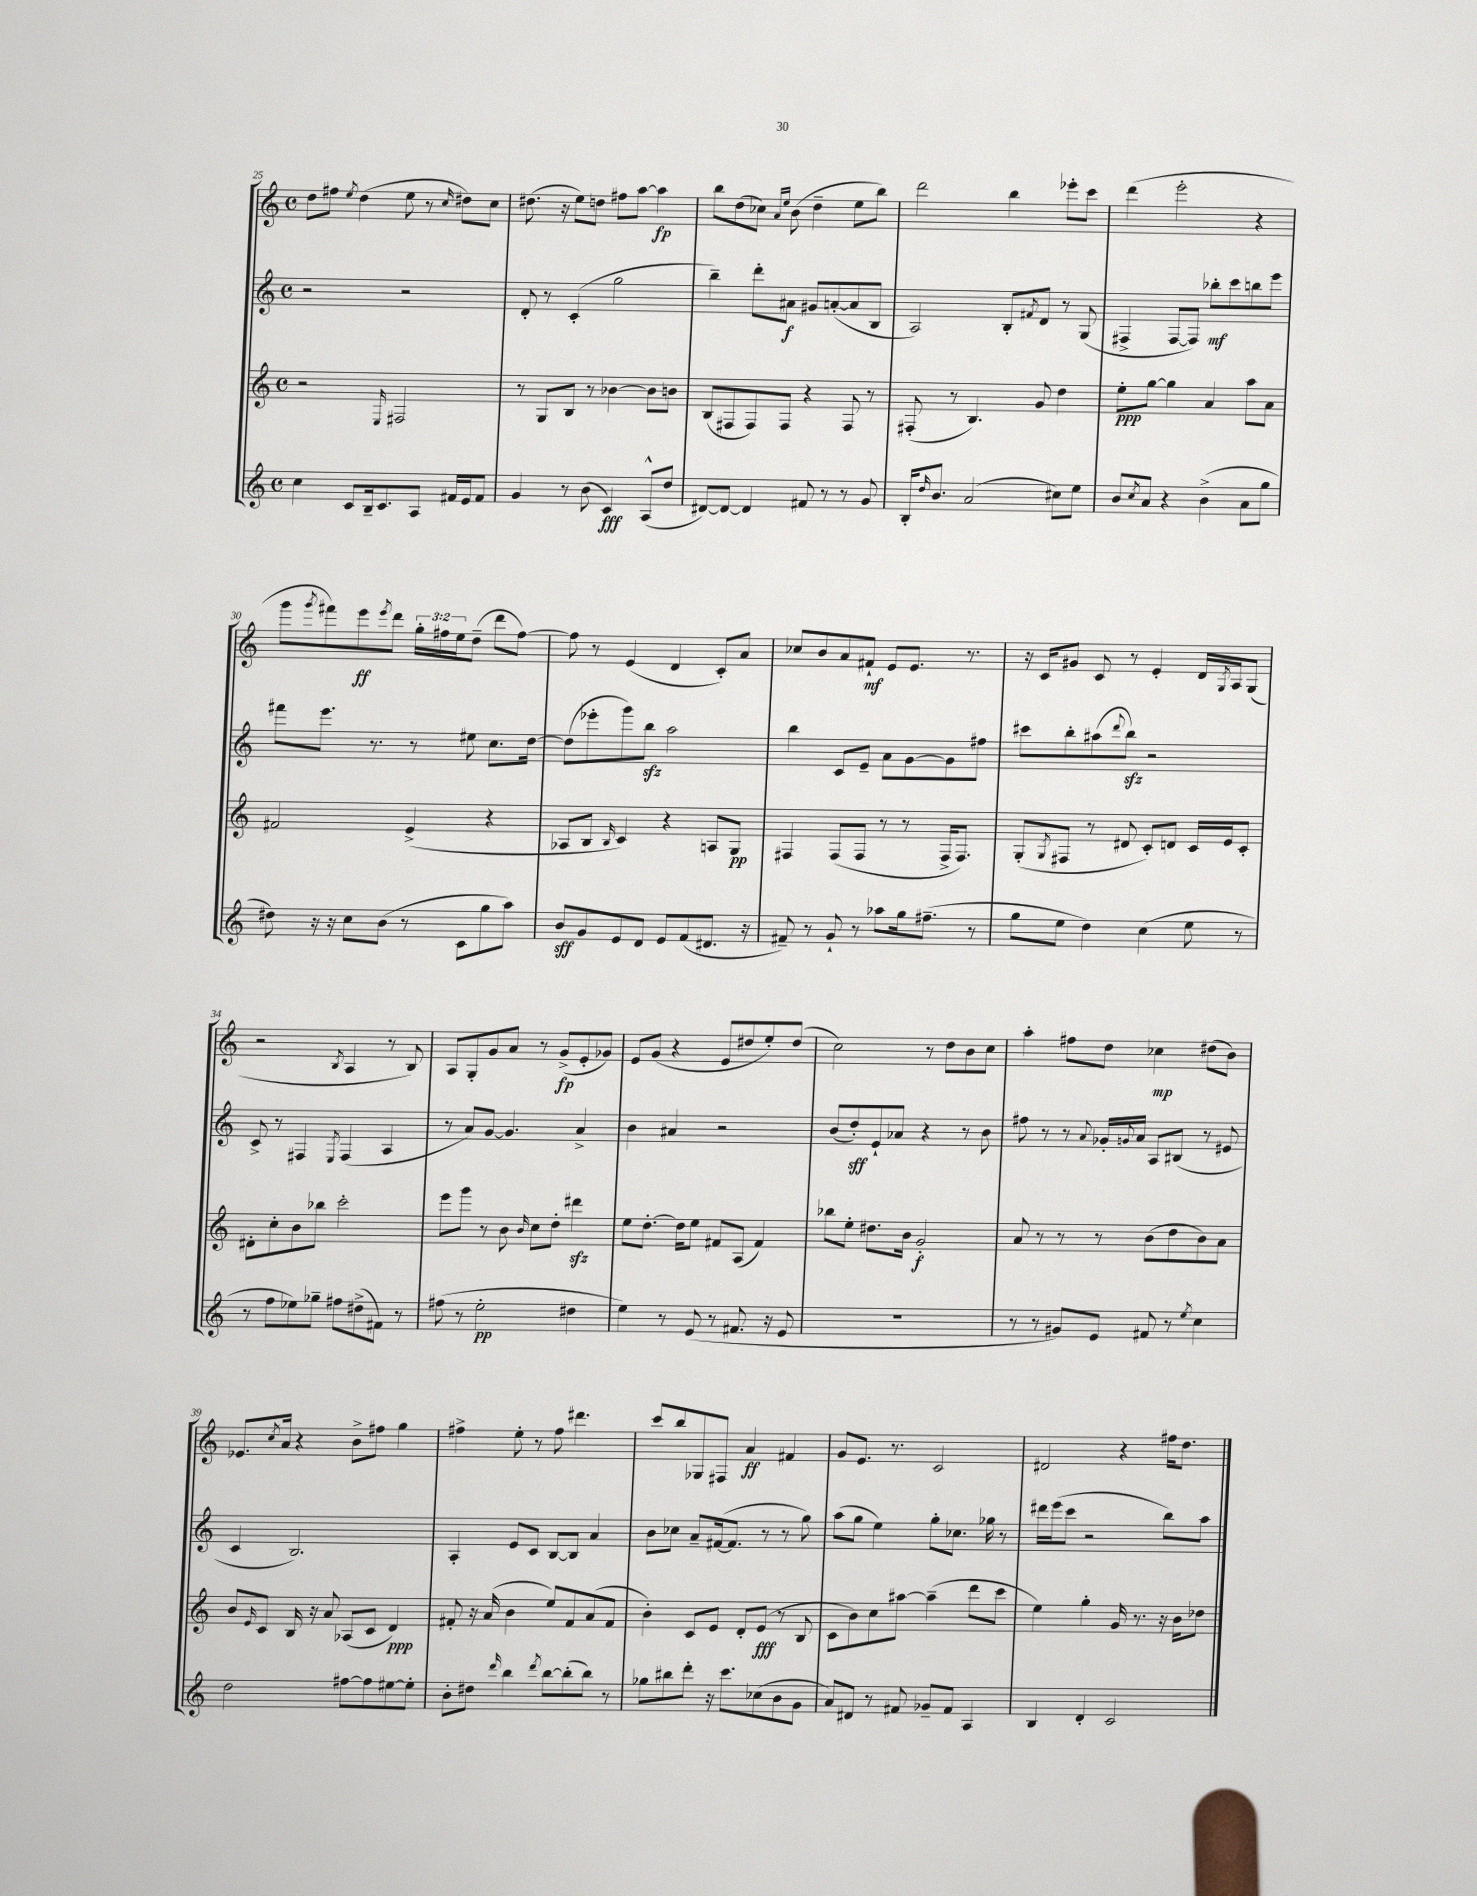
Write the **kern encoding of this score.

**kern	**kern	**kern	**kern
*staff4	*staff3	*staff2	*staff1
*clefG2	*clefG2	*clefG2	*clefG2
*k[]	*k[]	*k[]	*k[]
*M4/4	*M4/4	*M4/4	*M4/4
*met(c)	*met(c)	*met(c)	*met(c)
4cc	2r	2r	8dd
.	.	.	8ff#
.	.	.	8qee
8c	.	.	(4dd
16B~	.	.	.
8.c	.	.	.
.	16qqE	.	.
.	2F#	2r	8ee
8A	.	.	8r
.	.	.	16qqcc
16f#	.	.	8dd#)
16e	.	.	.
8f#	.	.	8cc
=	=	=	=
4g	8r	8d'	(8.dd#
.	8G	8r	.
.	.	.	16r
8r	8B	(4c'	8ee)
(8b	8r	.	8dd
4c)	[4b-	2gg	8ff#
.	.	.	[8aa
(8A^^	8b-]	.	4aa]
8dd	8b	.	.
=	=	=	=
[8d#)	(8B	4bb~)	8bb
8d#_	8F#	.	(8dd
4d#]	8F#)	8ddd'	8cc-)
.	.	.	16qqa
.	.	.	16qqee
.	8F#	8a#	(8b
8f#	4r	8g#	4dd~
8r	.	([8a'	.
8r	8F#	8a]	8ee
8g	8r	8B	8bb)
=	=	=	=
16B'	(8F#'	2A)	2ddd
16qqdd	.	.	.
8.b	.	.	.
.	8r	.	.
(2a	4.B)	.	.
.	.	8B'	4bb
.	.	8qf#	.
.	8g	8d	.
8cc#)	4dd	8r	8eee-'
8ee	.	(8G	8ccc
=	=	=	=
8b	8ee'	4F#^	(4ddd
8qcc	.	.	.
8a	[8gg	.	.
4r	4gg]	[8F#	2eee'
.	.	8F#])	.
(4b^	4a	8bb-'	.
.	.	8ccc	.
8a	8aa	8bb	4r
8gg	8a	8eee	.
=	=	=	=
8dd#)	2f#	8fff#	8ggg
.	.	.	8qggg
16r	.	8.eee	8fff#)
16r	.	.	.
8cc	.	.	8eee
.	.	8.r	.
.	.	.	8qeee
(8b	.	.	8ddd
8r	(4e^	8r	24gg'
.	.	.	24ff#
.	.	.	24ee
8c	.	8ee#	(8dd~
8gg	4r	8.cc	8ddd
8aa)	.	.	[8ff#)
.	.	[16dd	.
=	=	=	=
8b	8A-	(8dd]	8ff#]
8g	8B	8eee-'	8r
.	16qqB	.	.
8e	4c)	8ggg)	(4e
8d	.	8bb	.
8e	4r	2aa	4d
(8f	.	.	.
8.d#	8A	.	8c')
.	8G	.	8a
16r	.	.	.
=	=	=	=
8f#~)	4F#	4bb	8cc-
8r	.	.	8b
8g`	(8F#	8c	8a
8r	8F#	8e~	8f#`
8aa-	8r	8a	8e
16gg	8r	[8g	8.e
(8.ff#~	.	.	.
.	16F#^	8g]	.
.	8.F#)	.	8.r
8r	.	8ff#	.
=	=	=	=
8gg	(8G'	8ccc#	16r
.	.	.	16c
.	8qG	.	.
8ee	8F#	8bb'	8g#
4dd)	8r	(8aa#	8c
.	.	8qqddd	.
.	8d#	8bb)	8r
(4cc	8c')	2r	4e'
.	8d	.	.
8ee	16c	.	16d
.	.	.	8qG
.	16e	.	16A
8r	8c'	.	(8G
=	=	=	=
8r	8d#'	8c^	2r
8ff	8cc'	8r	.
8ee-)	8b	4F#	.
8gg-~	8bb-	.	.
.	.	8qE	8qB
8ff#	2ccc'	(4F#	4A
(8dd#^	.	.	.
8f#)	.	4A	8r
8r	.	.	8B)
=	=	=	=
(8ff#	8eee	8r	8A
8r	8ggg	8a)	8G'
2ee'	8r	[8g	8g
.	8b	4.g]	8a
.	16qqb	.	.
.	8cc	.	8r
.	8dd'	.	(8g^
4dd#	4ddd#	4a^	8e'
.	.	.	8g-)
=	=	=	=
4ee)	8ee	4b	8e
.	[8.dd'	.	(8g
8r	.	4a#	4r
.	16dd]	.	.
(8e	8ee	.	.
8r	8f#	2r	8e
8.f#	(8A	.	8dd#
.	4f#)	.	8ee')
16r	.	.	.
8e	.	.	(8dd#
=	=	=	=
1r	8bb-	(8b	2cc)
.	8ee'	8dd')	.
.	8.dd#	8e`	.
.	.	8a-	.
.	16b	.	.
.	2g'	4r	8r
.	.	.	8dd
.	.	8r	8b
.	.	8b	8cc
=	=	=	=
8r	8a	8ff#	4aa'
8r	8r	8r	.
8g#)	8r	8r	8ff#
.	.	8qqa	.
8e	8r	16g-'	8dd
.	.	8qqg	.
.	.	16a	.
8f#	(8b	8A	4cc-
8r	8dd	(8B#	.
8qee	.	.	.
4cc	8b)	8r	(8dd#
.	8a	8e#	8b)
=	=	=	=
2dd	8b	4c	8.e-
.	16qqe	.	.
.	8c	.	.
.	.	.	8qcc
.	.	.	16a
.	16B	2.B)	4r
.	16r	.	.
.	8a	.	.
[8ff#	(8A-	.	8b^
8ff#]	8c	.	8ff#
[8ee#	4d)	.	4gg
8ee#']	.	.	.
=	=	=	=
8b'	8f#'	4A'	4ff#^
8dd#	16r	.	.
.	(16a	.	.
16qqddd	.	.	.
4bb	4b	8e	8ee'
.	.	8c	8r
8qddd	.	.	.
[8bb	8ee)	[8B	8ff#
(8bb']	8f#	8B]	4.ddd#
8bb)	(8a	4a	.
8r	8f#	.	.
=	=	=	=
8gg-	4b')	8b	8ccc
8bb#	.	8cc-	8bb
8ddd'	8c	8a~	8G-
16r	8e	([16f#	8F#
8.ccc	.	8.f#]	.
.	8d'	.	4a
(8cc-	(8e	8r	.
8b	8r	8r	4f#
8g	8B	8gg)	.
=	=	=	=
8a)	8c	(8aa	8g
8d#	8b)	8gg	8.e
8r	8cc	4ee)	.
.	.	.	8.r
8f#	[8aa#	.	.
8g-~	(4aa#~]	8gg'	2c
8f#	.	8.cc-	.
4A	8ddd	.	.
.	.	16gg-	.
.	8ccc	8r	.
=	=	=	=
4B	4ee)	16ddd#	2d#
.	.	(16eee	.
.	.	8ccc	.
4d'	4gg'	2r	.
2c	16g	.	4r
.	8.r	.	.
.	16r	8bb)	16ff#
.	16b	.	8.dd
.	8dd-	8aa	.
==	==	==	==
*-	*-	*-	*-
